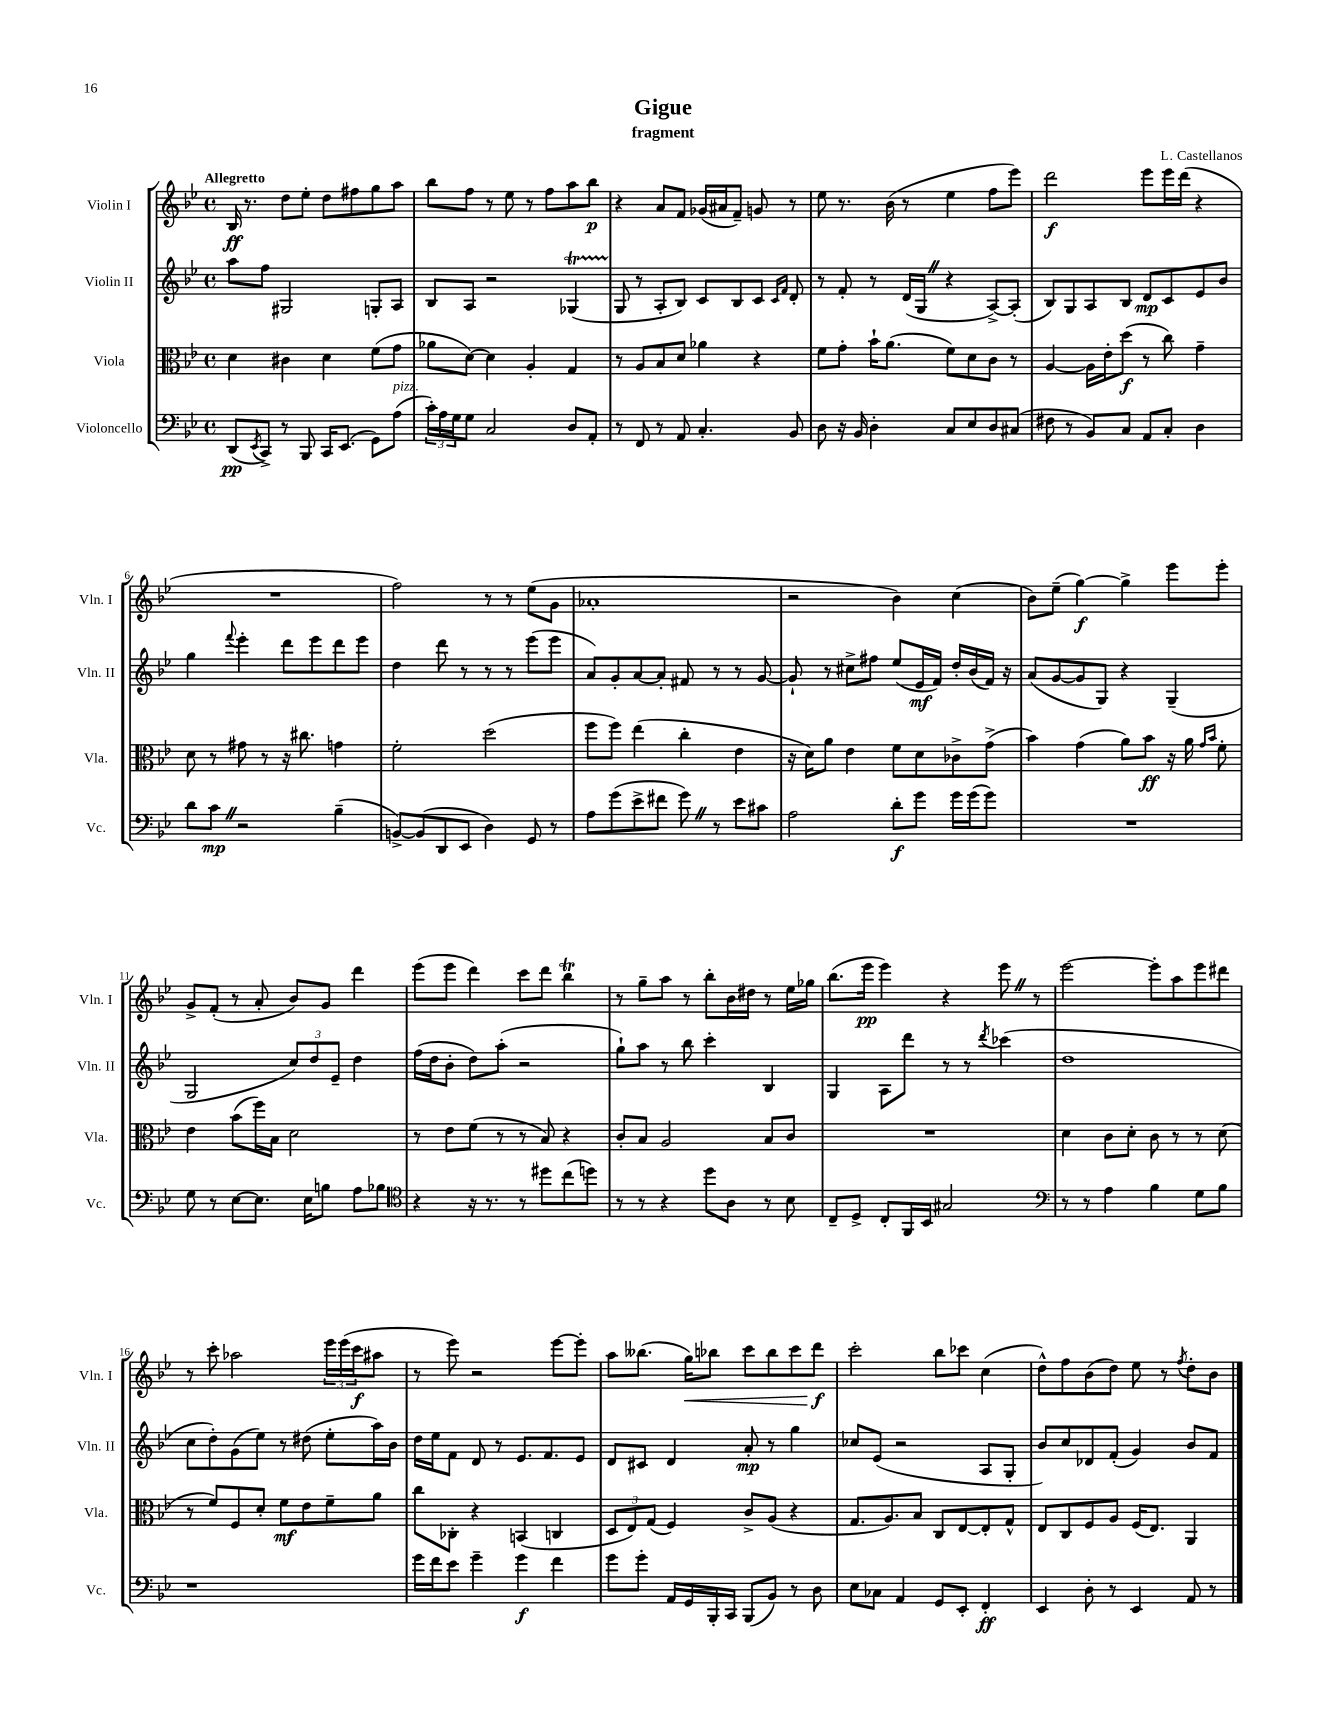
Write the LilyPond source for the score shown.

\header { title = "Gigue" composer = "L. Castellanos" subtitle = "fragment" }
<<
\new StaffGroup <<
\new Staff = "s0" \with { instrumentName = "Violin I" shortInstrumentName = "Vln. I" } {
    \clef treble \key bes \major \defaultTimeSignature \time 4/4 \tempo "Allegretto"
    bes16\ff r8. d''8 ees''8-. d''8 fis''8 g''8 a''8 |
    bes''8 f''8 r8 ees''8 r8 f''8 a''8 bes''8\p |
    r4 a'8 f'8 ges'16( ais'16 f'8--) g'8 r8 |
    ees''8 r8. bes'16( r8 ees''4 f''8 ees'''8) |
    d'''2\f ees'''8 ees'''16 d'''16( r4 |
    R1 |
    f''2) r8 r8 ees''8( g'8 |
    aes'1-. |
    r2 bes'4) c''4( |
    bes'8) ees''8--( g''4~\f) g''4-> ees'''8 ees'''8-. |
    g'8-> f'8-.( r8 a'8-. bes'8) g'8 d'''4 |
    ees'''8( ees'''8 d'''4) c'''8 d'''8 bes''4\trill |
    r8 g''8-- a''8 r8 bes''8-. bes'16 dis''16 r8 ees''16 ges''16 |
    bes''8.( ees'''16\pp ees'''4) r4 ees'''8 \once \override BreathingSign.text = \markup { \musicglyph "scripts.caesura.straight" } \breathe r8 |
    ees'''2~ ees'''8-. a''8 ees'''8 dis'''8 |
    r8 c'''8-. aes''2 \tuplet 3/2 { ees'''16 ees'''16( c'''16\f } ais''8 |
    r8 ees'''8) r2 ees'''8~ ees'''8-. |
    a''8 beses''8.( g''16\<) bes''8 c'''8 bes''8 c'''8 d'''8\f\! |
    c'''2-. bes''8 ces'''8 c''4( |
    d''8-^) f''8 bes'8( d''8) ees''8 r8 \acciaccatura { f''8 } d''8-. bes'8 \bar "|." |
}
\new Staff = "s1" \with { instrumentName = "Violin II" shortInstrumentName = "Vln. II" } {
    \clef treble \key bes \major \defaultTimeSignature \time 4/4
    a''8 f''8 gis2 g8-. a8 |
    bes8 a8 r2 ges4\startTrillSpan( |
    g8\stopTrillSpan r8 a8-. bes8) c'8 bes8 c'8 \grace { c'16 f'16 } d'8-. |
    r8 f'8-. r8 d'16( g16 \once \override BreathingSign.text = \markup { \musicglyph "scripts.caesura.straight" } \breathe r4 a8~->) a8-.( |
    bes8) g8 a8 bes8 d'8\mp c'8 ees'8 bes'8 |
    g''4 \appoggiatura { f'''8 } ees'''4-. d'''8 ees'''8 d'''8 ees'''8 |
    d''4 d'''8 r8 r8 r8 ees'''8( ees'''8 |
    a'8) g'8-. a'8~ a'8-. fis'8 r8 r8 g'8~ |
    g'8-! r8 cis''8-> fis''8 ees''8( ees'16\mf f'16) d''16-. bes'16( f'16) r16 |
    a'8( g'8~ g'8 g8) r4 g4--( |
    g2 \tuplet 3/2 { c''8) d''8 ees'8-- } d''4 |
    f''16( d''16 bes'8-. d''8) a''8-.( r2 |
    g''8-!) a''8 r8 bes''8 c'''4-. bes4 |
    g4 a8 d'''8 r8 r8 \acciaccatura { d'''8 } ces'''4( |
    d''1 |
    c''8 d''8-.) g'8( ees''8) r8 dis''8( ees''8-. a''16) bes'16 |
    d''16 ees''16 f'8 d'8 r8 ees'8. f'8. ees'8 |
    d'8 cis'8 d'4 a'8-.\mp r8 g''4 |
    ces''8 ees'8( r2 a8 g8-. |
    bes'8) c''8 des'8 f'8-.( g'4) bes'8 f'8 \bar "|." |
}
\new Staff = "s2" \with { instrumentName = "Viola" shortInstrumentName = "Vla." } {
    \clef alto \key bes \major \defaultTimeSignature \time 4/4
    d'4 cis'4 d'4 f'8( g'8 |
    aes'8 d'8~) d'4 a4-. g4 |
    r8 a8 bes8 d'8 aes'4 r4 |
    f'8 g'8-. bes'16-! a'8.( f'8) d'8 c'8 r8 |
    a4~ a16 ees'16-. d''8\f( r8 c''8) g'4-- |
    d'8 r8 gis'8 r8 r16 cis''8. g'4 |
    f'2-. d''2( |
    f''8 f''8) ees''4( c''4-. ees'4 |
    r16 d'16) a'8 ees'4 f'8 d'8 ces'8-> g'8->( |
    bes'4) g'4( a'8) bes'8\ff r16 a'16 \grace { g'16 bes'16 } f'8-. |
    ees'4 bes'8( f''16) bes16 d'2 |
    r8 ees'8 f'8( r8 r8 bes8) r4 |
    c'8-. bes8 a2 bes8 c'8 |
    R1 |
    d'4 c'8 d'8-. c'8 r8 r8 d'8( |
    r8 f'8) f8 d'8-. f'8\mf ees'8 f'8-- a'8 |
    c''8 ces8-. r4 b,4( c4 |
    \tuplet 3/2 { d8 ees8) g8( } f4) c'8-> a8( r4 |
    g8. a8.) bes8 c8 ees8~ ees8-. g8-^ |
    ees8 c8 f8 a8 f16( ees8.) a,4 \bar "|." |
}
\new Staff = "s3" \with { instrumentName = "Violoncello" shortInstrumentName = "Vc." } {
    \clef bass \key bes \major \defaultTimeSignature \time 4/4
    d,8\pp( \acciaccatura { ees,8 } c,8->) r8 bes,,8 c,16 ees,8.( g,8) a8^\markup { \italic "pizz." }( |
    \tuplet 3/2 { c'16-.) a16 g16 } g8 c2 d8 a,8-. |
    r8 f,8 r8 a,8 c4.-. bes,8 |
    d8 r16 bes,16 d4-. c8 ees8 d8 cis8( |
    fis8 r8 bes,8) c8 a,8 c8-. d4 |
    d'8 c'8\mp \once \override BreathingSign.text = \markup { \musicglyph "scripts.caesura.straight" } \breathe r2 bes4--( |
    b,8~->) b,8( d,8 ees,8 d4) g,8 r8 |
    a8 g'8( ees'8-> fis'8 g'8) \once \override BreathingSign.text = \markup { \musicglyph "scripts.caesura.straight" } \breathe r8 ees'8 cis'8 |
    a2 d'8-.\f g'8 g'16 g'16( g'8) |
    R1 |
    g8 r8 ees8~ ees8. ees16 b8 a8 bes8 |
    \clef tenor r4 r16 r8. r8 dis''8 c''8( d''8) |
    r8 r8 r4 d''8 a8 r8 bes8 |
    c8-- d8-> c8-. f,16 bes,16 gis2 |
    \clef bass r8 r8 a4 bes4 g8 bes8 |
    r1 |
    g'16 f'16 ees'8 g'4-- g'4\f f'4 |
    g'8 g'8-. a,16 g,16 bes,,16-. c,16 bes,,8( bes,8) r8 d8 |
    ees8 ces8 a,4 g,8 ees,8-. f,4-.\ff |
    ees,4 d8-. r8 ees,4 a,8 r8 \bar "|." |
}
>>
>>
